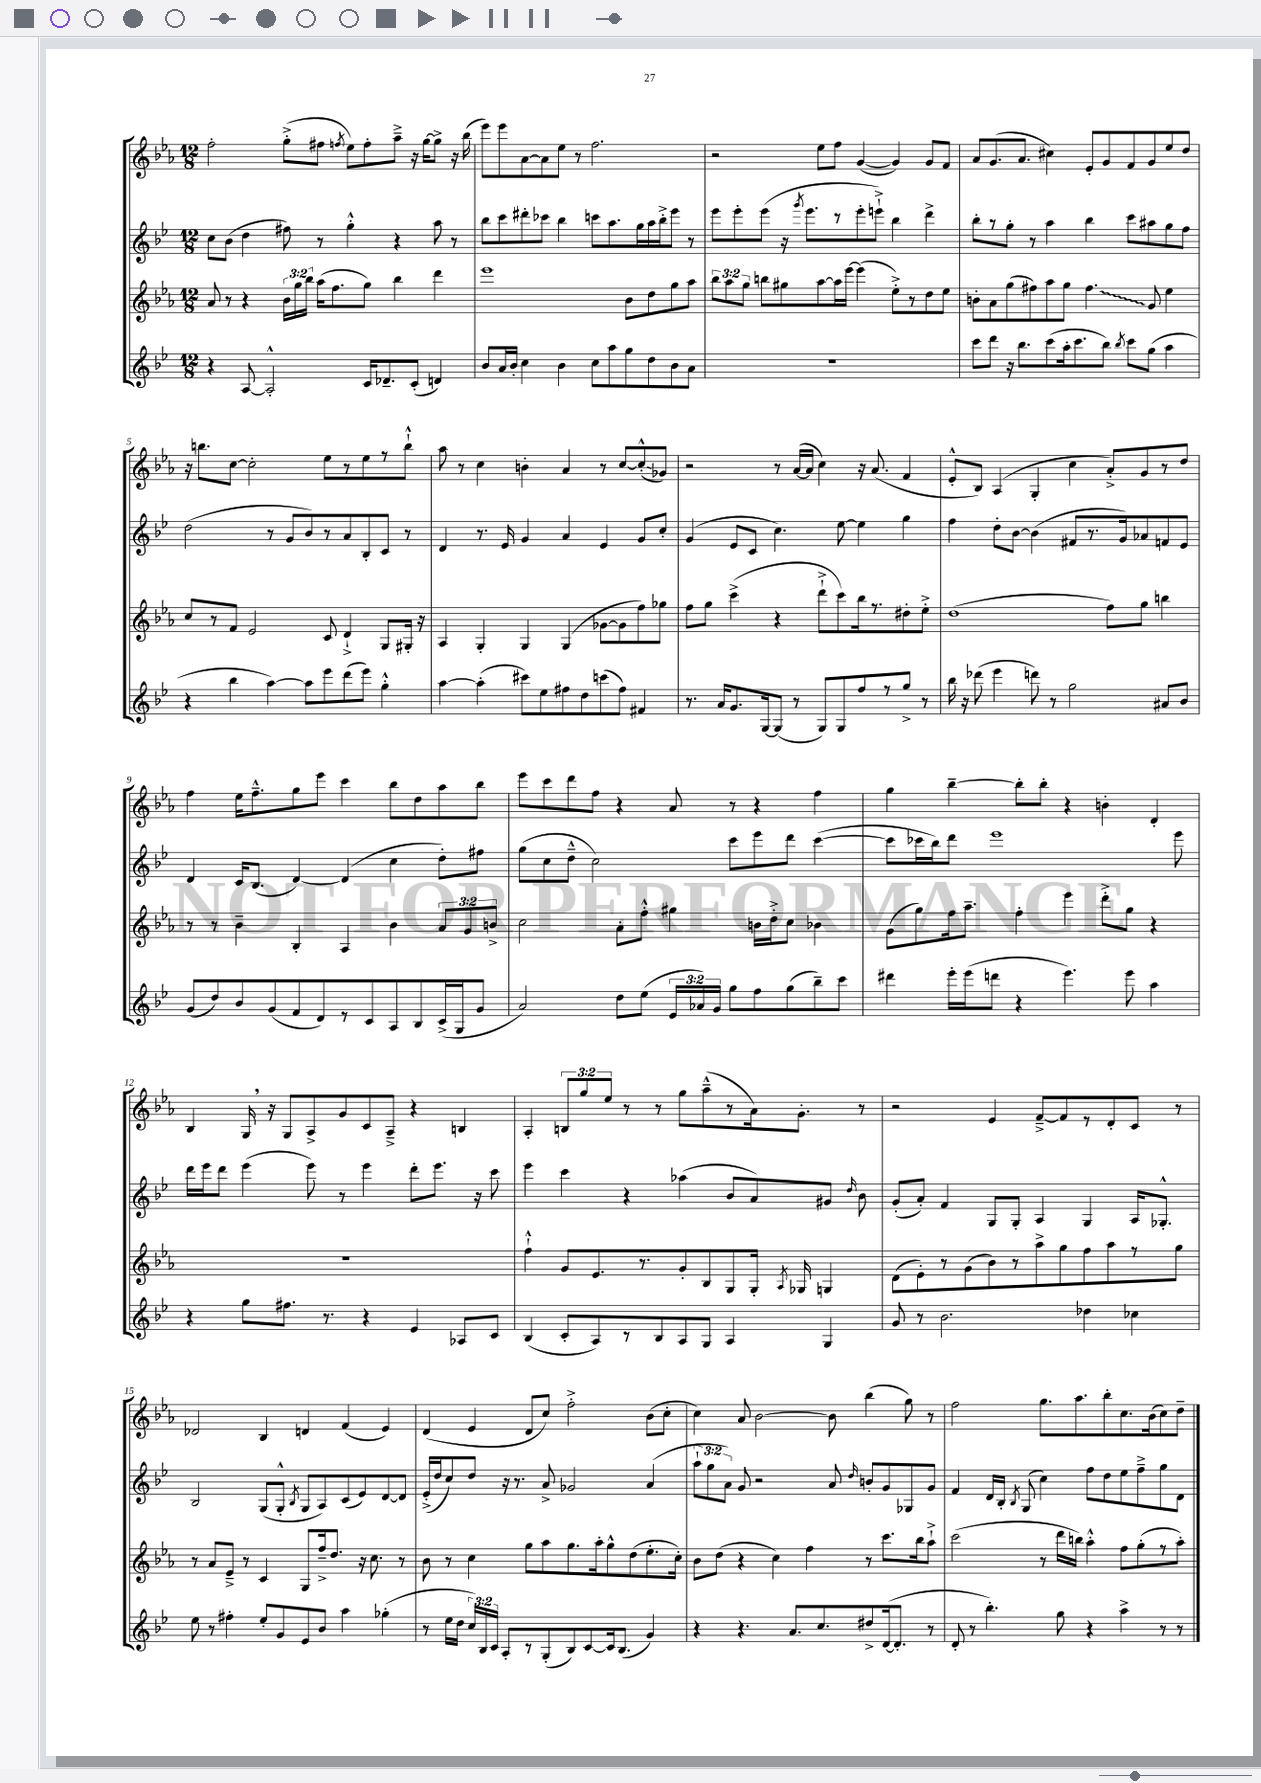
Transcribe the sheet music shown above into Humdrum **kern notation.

**kern	**kern	**kern	**kern
*staff4	*staff3	*staff2	*staff1
*clefG2	*clefG2	*clefG2	*clefG2
*k[b-e-]	*k[b-e-a-]	*k[b-e-]	*k[b-e-a-]
*M12/8	*M12/8	*M12/8	*M12/8
4r	8a-/	8cc\L	2ff'\
.	8r	(8b-\J	.
[8A/	4r	4dd\	.
2A'^^/]	.	.	.
.	24b-\LL	8ff#\)	(8gg'^\L
.	24gg\	.	.
.	24bb-\JJ	.	.
.	(16aa-\LK	8r	8ff#\J
.	8.ff\	.	.
.	.	.	8qff/
.	.	4gg'^^\	8ee-\L)
16c/LK	8gg\J)	.	8ff'\
8.d-~/	.	.	.
.	4bb-\	4r	8aa-~^\J
(8c'/J	.	.	16r
.	.	.	[16gg\LK
4d/)	4ddd\	8aa\	8gg^\]J
.	.	8r	16r
.	.	.	(16bb-\
=	=	=	=
8b-/L	1eee-	8bb-\L	8eee-\L)
16a/L	.	8ccc\	8eee-\
16b-'/JJ	.	.	.
4cc\	.	8ddd#'\	[8a-\
.	.	8ccc-\J	8a-\]
4b-\	.	4bb-\	8ee-\J
.	.	.	8r
8cc\L	.	8ccc\L	2.ff\
8aa\	.	8.aa\	.
8gg\	8b-\L	.	.
.	.	16gg\L	.
8dd\	8dd\	16aa\	.
.	.	16bb-'^\J	.
8b-\	8gg\	8eee-\J	.
8a\J	8aa-\J	8r	.
=	=	=	=
1.r	12bb-\L	8eee-\L	2r
.	12aa-\	.	.
.	.	8eee-'\	.
.	12gg\J	.	.
.	8bb\L	(8eee-\J	.
.	8gg#\	16r	.
.	.	8qggg/	.
.	.	8.eee-\L	.
.	[8aa-\	.	8ee-\L
.	16aa-\]L	8r	8ff\J
.	[16eee-\JJ	.	.
.	(4eee-\]	8eee-'\	([4g/
.	.	8eee`^\J)	.
.	8ee-'^\L)	4bb-\	4g/])
.	8r	.	.
.	8dd\	4ddd^\	8g/L
.	8ee-\J	.	8f/J
=	=	=	=
8ccc\L	8b'\L	8bb-'\L	8a-/L
8ddd\J	8a-\	8r	(8.g/
16r	(8gg\	8gg'\J	.
8.bb-\L	.	.	8.a-/J
.	8ff#\)	8r	.
(8ccc\	8aa-\	4aa\	4cc#\)
16aa'\k	8gg\J	.	.
8.ccc\	.	.	.
.	4.ff#\	4bb-\	8e-'/L
8bb-\J)	.	.	8g/
8qbb-/	.	.	.
8ccc\L	.	8ccc\L	8f/
(8gg\J	8g/	8aa#\	8g/
4aa\	4ee-\	8gg\	8ee-/
.	.	8ff\J	8dd/J
=	=	=	=
4r	8cc/L	(2dd\	16r
.	.	.	8.bb\L
.	8r	.	.
4bb-\	8f/J	.	[8cc\J
.	2e-/	.	2cc'\]
[4aa\)	.	8r	.
.	.	8g/L	.
8aa\]L	.	8b-/)	.
8eee-\	8c/	8r	8ee-\L
(8ddd\	4d`^/	8a/	8r
8eee-\J)	.	8B-'/	8ee-\
4gg'^^\	8G/L	8c/J	8r
.	16G#'/Jk	8r	8bb`^^\J
.	16r	.	.
=	=	=	=
[4aa\	4A-/	4d/	8aa-\
.	.	.	8r
(4aa'\]	4G'/	8.r	4cc\
.	.	16e-/	.
8ccc#\L)	4G/	4g/	4b'\
8ee-\	.	.	.
8ff#\	(4G/	4a/	4a-/
8dd\	.	.	.
(8ccc\	[8g-\L	4e-/	8r
8ff#\J)	8g-\]	.	[8cc/L
4f#/	8ff\)	8g/L	(8cc'^^/]
.	8gg-\J	8cc'/J	8g-/J)
=	=	=	=
8.r	8ff\L	(4g/	2r
.	8gg\J	.	.
16a/LK	.	.	.
8.g/	(4ccc^\	8e-/L	.
.	.	8c/J	.
[16G/k	.	.	.
(8G/]J	4r	4.cc\)	8r
8r	.	.	([16a-/LL
.	.	.	16a-/]JJ
8G/L)	8ddd`^\L	.	4cc\)
8G/	8ccc\)	[8ee-\	.
8ff/	16bb-\k	4ee-\]	16r
.	8.r	.	(8.a-/
8r	.	.	.
8gg^/J	8dd#'\	4gg\	4f/
8r	8ee-'^\J	.	.
=	=	=	=
16bb-\	(1dd	4ff\	8e-'^^/L
16r	.	.	.
(8ddd-\	.	.	8B-/J)
4eee-\	.	8dd'\L	(4A-/
.	.	[8b-\J	.
8ddd\)	.	(4b-\]	4G'/
8r	.	.	.
2gg\	.	8f#/L	4cc\
.	.	8.r	.
.	8ff\L)	.	8a-'^/L)
.	.	16g/k)	.
.	8gg\J	8a-/	8g/
8a#/L	4bb\	8f/	8r
8b-/J	.	8e-/J	8dd/J
=	=	=	=
(8g/L	8r	4d/	4ff\
8dd/)	8r	.	.
8b-/	4b-~\	16c/LK	16ee-\LK
.	.	(8.B-/J	8.ff~^^\
(8g/	.	.	.
8f/	4B-'/	[4d/)	8gg\
8d/)	.	.	8eee-\J
8r	4A-/	(4d/]	4ccc\
8c/	.	.	.
8A/	4b-\	4cc\	8bb-\L
8B-/	.	.	8dd\
(16c^/L	12a-/L	8dd'\L)	8aa-\
16G/J	.	.	.
.	12g/	.	.
8g/J	.	8ff#\J	8bb-\J
.	12b^/J	.	.
=	=	=	=
2a/)	2cc\	(8gg\L	8eee-\L
.	.	8cc\	8ccc\
.	.	8dd~^^\J	8ddd\
.	.	2cc\)	8ff\J
8dd\L	8a-'\L	.	4r
(8ee-\J	8ff'^^\J	.	.
24e-/LL	4gg#\	.	8a-/
24a-/)	.	.	.
24g/JJ	.	.	.
8gg\L	.	8ccc\L	8r
8ff\	16b\LL	8eee-\	4r
.	16dd'^\J	.	.
(8gg\	8cc\J	8ddd\J	.
8bb-~\)	4b-\	([4ccc\	4ff\
8ccc\J	.	.	.
=	=	=	=
4ddd#\	(8g\L	8ccc\]L	4gg\
.	8gg\)	16ccc-\L	.
.	.	16bb-\J)	.
16eee-'\LL	16ff\k	8ddd\J	[4bb-~\
(16eee-\J	8.aa-~\J	.	.
8ddd\J	.	1eee-	.
4r	4ff'\	.	8bb-'\]L
.	.	.	8bb-'\J
4.eee-\)	4eee-\	.	4r
.	8ddd'^\L	.	4b'\
8eee-\	8gg\J	.	.
4aa\	4r	.	4d'/
.	.	8eee-\	.
=	=	=	=
4r	1.r	16ddd\LL	4B-/
.	.	16eee-\J	.
.	.	8ddd\J	.
8gg\L	.	(4eee-\	16G/
.	.	.	16r
8.ff#\J	.	.	8G/L
.	.	8eee-\)	8A-^/
8.r	.	.	.
.	.	8r	8g/
4r	.	4eee-\	8c/
.	.	.	8A-~^/J
4e-/	.	8ddd'\L	4r
.	.	8.eee-\J	.
8A-/L	.	.	4B/
.	.	16r	.
8c/J	.	8ccc\	.
=	=	=	=
(4B-/	4ff`^^\	4eee-\	4A-'/
8c'/L	8g/L	4ccc\	12B/L
.	.	.	12gg/
8A/)	8.e-/	.	.
.	.	.	12ee-/J
8r	.	4r	8r
.	8.r	.	.
8B-/	.	.	8r
8A/	8g'/	(4aa-\	8gg\L
8G/J	8B-/	.	(8aa-~^^\
4A/	8G/	8b-/L	8r
.	16G'/Jk	8a/)	16a-\k)
.	8qA-/	.	.
.	16G-/	.	8.g'\J
4G/	4G/	8g#/J	.
.	.	16qqdd/	.
.	.	8b-\	8r
=	=	=	=
8g/	(8d\L	(8g'/L	2r
8r	8e-'\)	8a'/J)	.
2.b-\	8r	4f/	.
.	(8g\	.	.
.	8b-\)	8G/L	4e-/
.	8r	8G'/J	.
.	8aa-^\	4A/	[8f~^/L
.	8gg\	.	8f/]
4dd-\	8ff\	4G/	8r
.	8aa-\	.	8d'/
4cc-\	8r	16A/LK	8c/J
.	.	8.G-'^^/J	.
.	8gg\J	.	8r
=	=	=	=
8ee-\	8r	2B-/	2d-/
8r	8a-/L	.	.
4ff#'\	8e-~^/J	.	.
.	8r	.	.
8ee-'/L	4c/	(8G/L	4B-/
8g/	.	8G'^^/J	.
.	.	8qB-/	.
8e-/	8G/L	8G/L	4d/
8b-/J	16ff~^/k	8A/)	.
.	8.dd/J	.	.
4aa\	.	(8c/	(4f/
.	16r	8e-/)	.
.	8.cc\	.	.
(4gg-'\	.	[8d/	4e-/)
.	8r	8d/]J	.
=	=	=	=
8r	8b-\	(16e-'^/LL	(4d/
.	.	16dd/J	.
16ee-\LL	8r	8cc/)	.
16dd\JJ	.	.	.
24cc/LL)	4cc\	8dd/J	4e-/
24B-/	.	.	.
24c/JJ	.	.	.
8A'/L	.	16r	.
.	.	8.r	.
8r	8gg\L	.	8d/L
(8G'/	8aa-\	8a^/	8cc/J)
8B-/)	8.gg\	2g-/	2ff'^\
[8c/	.	.	.
.	16aa-'\k	.	.
16c/]k	8gg^^\	.	.
(8.B-/J	.	.	.
.	(8dd\	.	.
4g/)	8.ee-'\	(4a/	(8b-\L
.	.	.	8cc'\J
.	16cc'\Jk)	.	.
=	=	=	=
4r	8b-\L	12aa`\L	4cc\)
.	.	12gg\	.
.	(8dd\J	.	.
.	.	12a\J)	.
4.r	4r	8g/	8a-/
.	.	2r	[2b-\
.	4cc\)	.	.
8.a/L	.	.	.
.	4ff\	.	.
8.cc/	.	.	.
.	.	8a/	8b-\]
.	.	16qqdd/	.
8dd#^/	8r	8b'/L	(4bb-\
([16d/k	8.ccc\L	8g/	.
8.d'/]J	.	.	.
.	.	8G-/	8gg\)
.	16bb-\k	.	.
8r	8aa-`^\J	8g/J	8r
=	=	=	=
8d'/	(2ccc\	4f/	2ff\
8r	.	.	.
4.bb-'\)	.	16d/LL	.
.	.	16B-'/JJ	.
.	.	8qB-/	.
.	.	(8G/	.
.	8r	4cc\)	8.gg\L
8gg\	16ddd\LL	.	.
.	16bb\JJ)	.	8.aa-\
4r	4aa-'^^\	8ff\L	.
.	.	8dd\	8bb-'\
4aa^\	8ff\L	8ee-\	8.cc\
.	(8gg'\	8ff~^\	.
.	.	.	(16b-\k
8r	8r	8gg\	8cc\)
8r	8aa-'\J)	8d\J	8dd~\J
==	==	==	==
*-	*-	*-	*-
